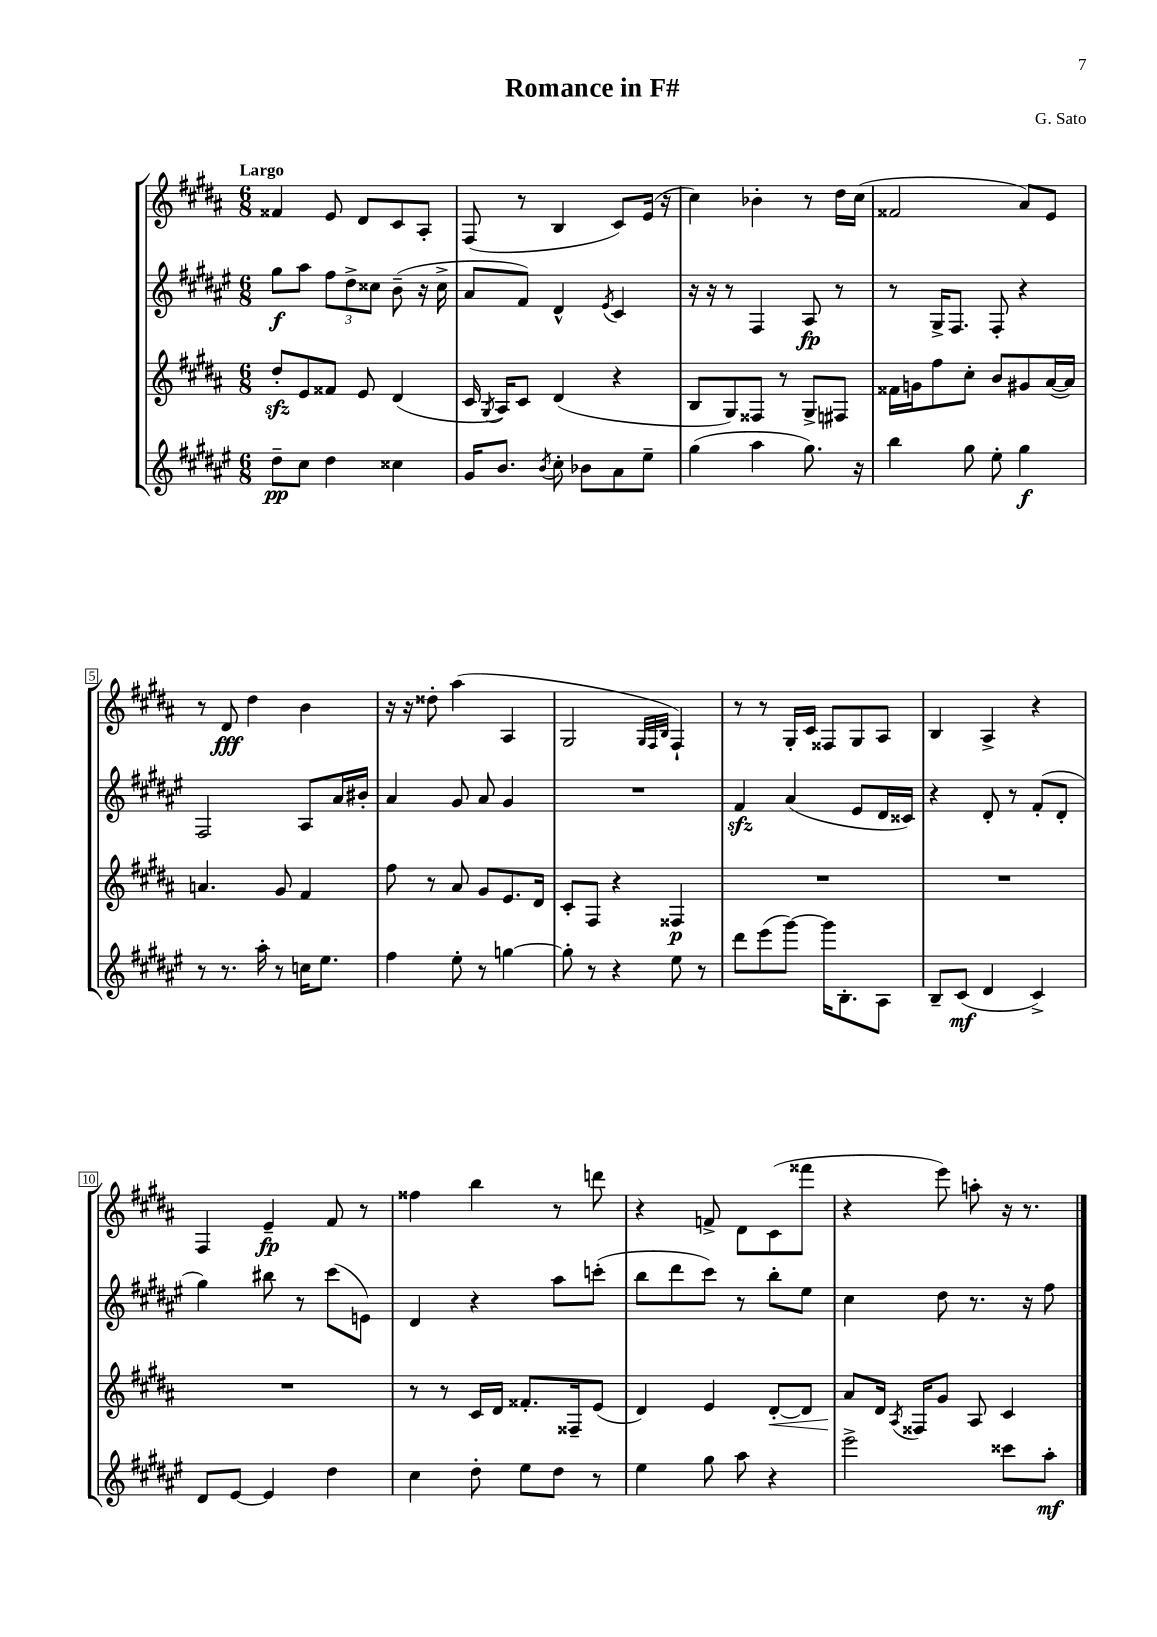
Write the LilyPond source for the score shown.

\header { title = "Romance in F#" composer = "G. Sato" }
<<
\new StaffGroup <<
\new Staff = "s0" {
    \clef treble \key b \major \numericTimeSignature \time 6/8 \tempo "Largo"
    \autoBeamOff fisis'4 e'8 dis'8[ cis'8 ais8]-. |
    fis8( r8 b4 cis'8[) e'16]( r16 |
    cis''4) bes'4-. r8 dis''16[ cis''16]( |
    fisis'2 ais'8[) e'8] |
    r8 dis'8\fff dis''4 b'4 |
    r16 r16 disis''8-. ais''4( ais4 |
    gis2 \grace { gis32[ fis32 b32] } fis4-!) |
    r8 r8 gis16[-. cis'16] fisis8[ gis8 ais8] |
    b4 ais4-> r4 |
    fis4 e'4--\fp fis'8 r8 |
    fisis''4 b''4 r8 d'''8 |
    r4 f'8-> dis'8[ cis'8( fisis'''8] |
    r4 e'''8) a''8-. r16 r8. \bar "|." |
}
\new Staff = "s1" {
    \clef treble \key fis \major \numericTimeSignature \time 6/8
    \autoBeamOff gis''8[\f ais''8] \tuplet 3/2 { fis''8[ dis''8-> cisis''8] } b'8--( r16 cisis''16-> |
    ais'8[ fis'8]) dis'4-^ \acciaccatura { eis'8 } cis'4 |
    r16 r16 r8 fis4 ais8\fp r8 |
    r8 gis16[-> fis8.] fis8-. r4 |
    fis2 ais8[ ais'16 bis'16]-. |
    ais'4 gis'8 ais'8 gis'4 |
    R2. |
    fis'4\sfz ais'4( eis'8[ dis'16 cisis'16]) |
    r4 dis'8-. r8 fis'8[-.( dis'8]-. |
    gis''4) bis''8 r8 cis'''8[( e'8]) |
    dis'4 r4 ais''8[ c'''8]-.( |
    b''8[ dis'''8 cis'''8]) r8 b''8[-. eis''8] |
    cis''4 dis''8 r8. r16 fis''8 \bar "|." |
}
\new Staff = "s2" {
    \clef treble \key b \major \numericTimeSignature \time 6/8
    \autoBeamOff dis''8[-.\sfz e'8 fisis'8] e'8 dis'4( |
    cis'16 \acciaccatura { gis8 } ais16[) cis'8] dis'4( r4 |
    b8[ gis8) fisis8] r8 gis8[-> fis8] |
    fisis'16[ g'16 fis''8 cis''8]-. b'8[ gis'8 ais'16~( ais'16]) |
    a'4. gis'8 fis'4 |
    fis''8 r8 ais'8 gis'8[ e'8. dis'16] |
    cis'8[-. fis8] r4 fisis4\p |
    R2. |
    R2. |
    R2. |
    r8 r8 cis'16[ dis'16] fisis'8.[-. fisis16-- e'8]( |
    dis'4) e'4 dis'8[~-.\< dis'8] |
    ais'8[\! dis'16] \acciaccatura { ais8 } fisis16[ gis'8] ais8 cis'4 \bar "|." |
}
\new Staff = "s3" {
    \clef treble \key fis \major \numericTimeSignature \time 6/8
    \autoBeamOff dis''8[--\pp cis''8] dis''4 cisis''4 |
    gis'16[ b'8.] \acciaccatura { b'8 } cis''8-. bes'8[ ais'8 eis''8]-- |
    gis''4( ais''4 gis''8.) r16 |
    b''4 gis''8 eis''8-. gis''4\f |
    r8 r8. ais''16-. r8 c''16[ eis''8.] |
    fis''4 eis''8-. r8 g''4~ |
    g''8-. r8 r4 eis''8 r8 |
    dis'''8[ eis'''8( gis'''8]~) gis'''16[ b8.-. ais8] |
    b8[-- cis'8]\mf( dis'4 cis'4->) |
    dis'8[ eis'8]~ eis'4 dis''4 |
    cis''4 dis''8-. eis''8[ dis''8] r8 |
    eis''4 gis''8 ais''8 r4 |
    eis'''2-> cisis'''8[ ais''8]-.\mf \bar "|." |
}
>>
>>
\layout { \context { \Score \override BarNumber.stencil = #(make-stencil-boxer 0.1 0.3 ly:text-interface::print) } }
